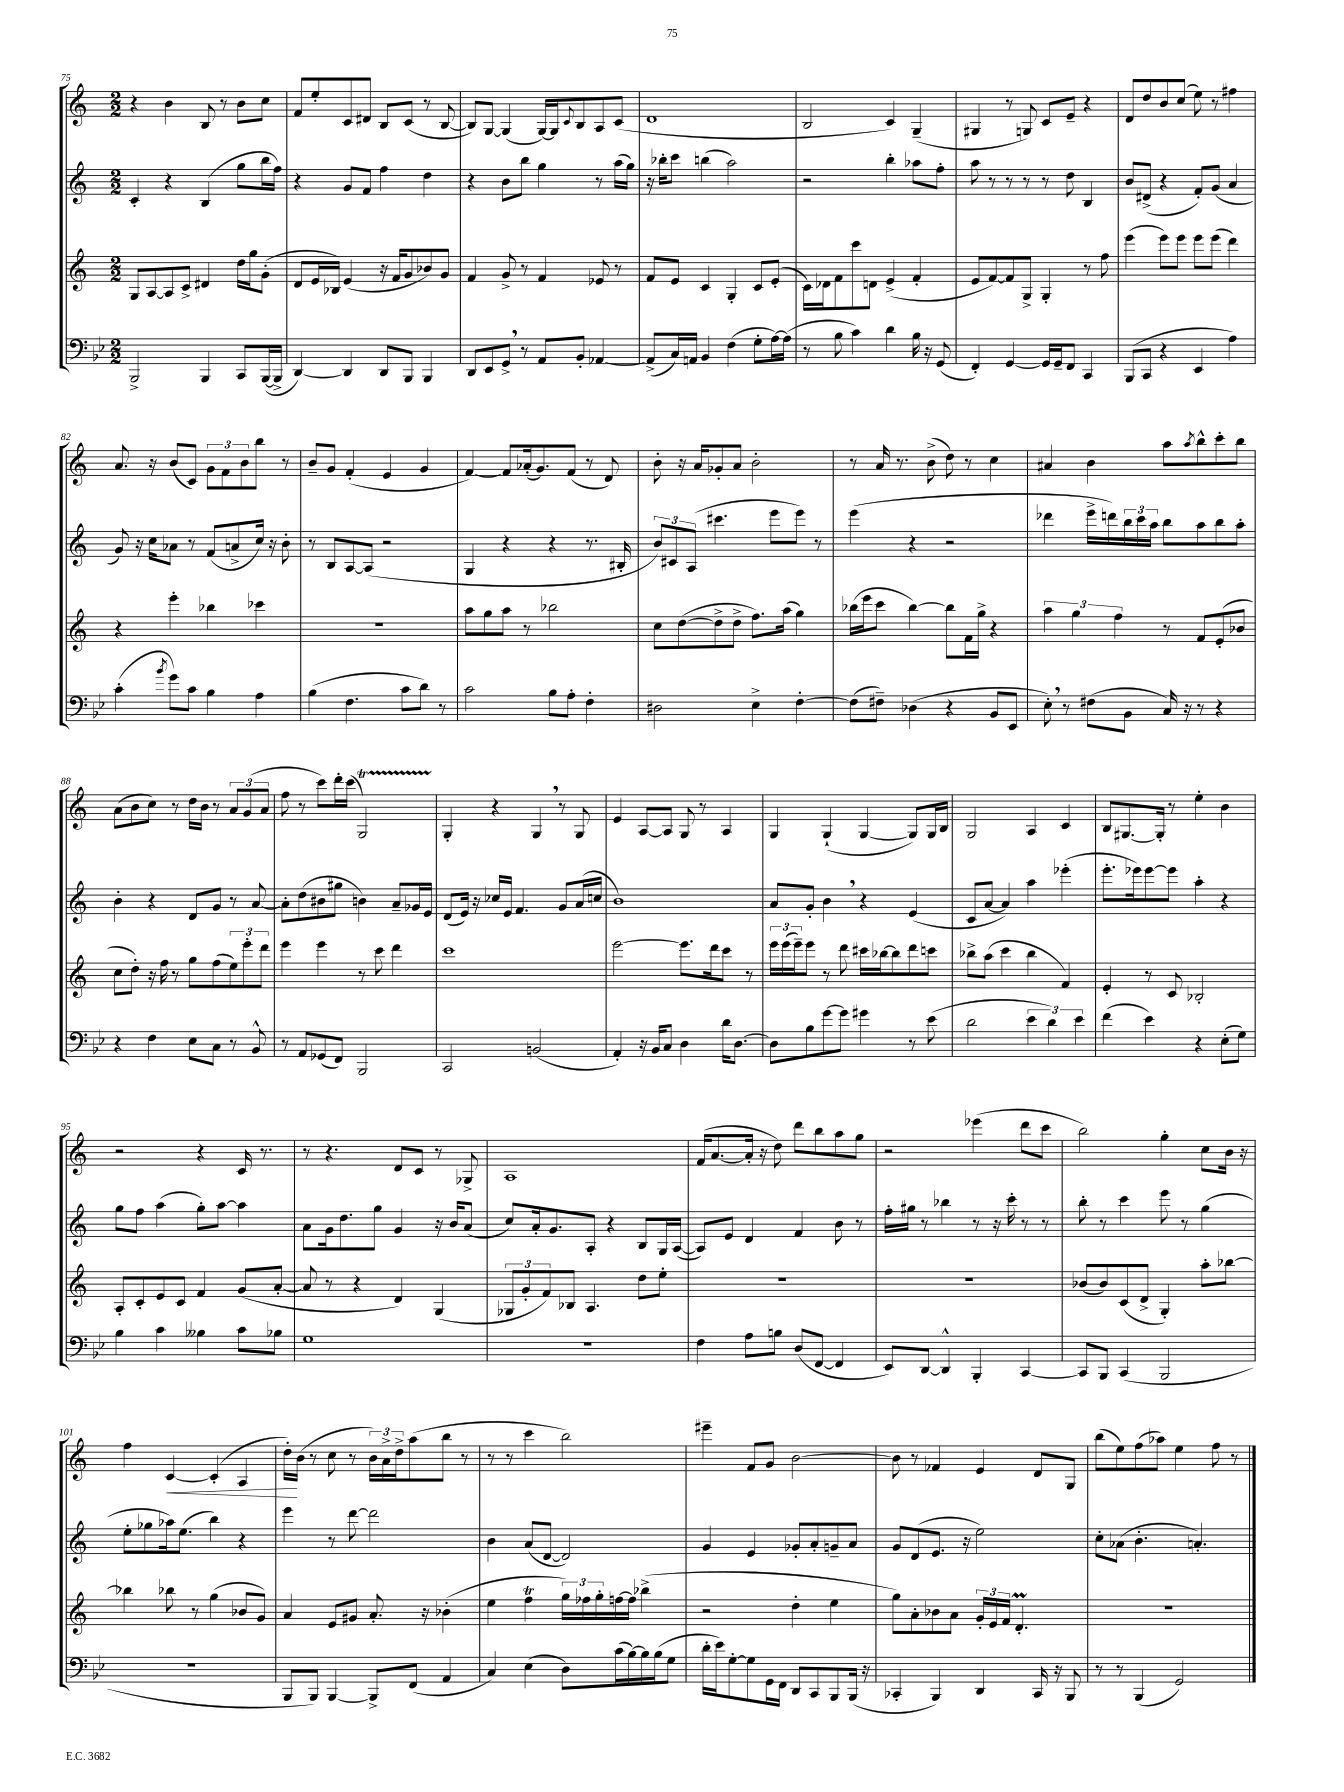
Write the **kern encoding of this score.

**kern	**kern	**kern	**kern
*staff4	*staff3	*staff2	*staff1
*clefF4	*clefG2	*clefG2	*clefG2
*k[b-e-]	*k[]	*k[]	*k[]
*M2/2	*M2/2	*M2/2	*M2/2
2BBB-^/	8G/L	4c'/	4r
.	[8A/	.	.
.	8A/]	4r	4b\
.	8c^/J	.	.
4BBB-/	4d#/	(4B/	8B/
.	.	.	8r
8CC/L	16dd\LL	8gg\L	8b\L
.	16gg\J	.	.
([16BBB-/L	(8g'\J	16bb\L	8cc\J
16BBB-^/]JJ	.	16ff\JJ)	.
=	=	=	=
[4DD/)	8d/L	4r	8f/L
.	16e/L	.	8ee'/
.	16B-/JJ)	.	.
4DD/]	(4e/	8g/L	8c/
.	.	8f/J	8d#/J
8DD/L	16r	4ff\	8B/L
.	16f/LK	.	.
8BBB-/J	8g/	.	(8c/J
4BBB-/	8b-/)	4dd\	8r
.	8g/J	.	[8B/
=	=	=	=
8DD/L	4f/	4r	8B/]L)
8EE-/	.	.	[8G/J
8GG^/J	8g^/	8b\L	(4G/]
8r	8r	8bb\J	.
8AA/L	4f/	4gg\	[16G/LL)
.	.	.	16G/]J
.	.	.	8qqc/
8BB-'/J	.	.	8B/
[4AA-/	8e-/	8r	8A/
.	8r	(16aa\LL	(8c/J
.	.	16gg\JJ)	.
=	=	=	=
(8AA-^/]L	8f/L	16r	1d
.	.	16bb-'\LK	.
16C/L)	8e/J	8ccc\J	.
16AA/JJ	.	.	.
4BB-/	4c/	(4bb\	.
(4F\	4G'/	2aa\)	.
8G'\L	8c/L	.	.
[16A\L)	(8e'/J	.	.
(16A\]JJ	.	.	.
=	=	=	=
8r	16c\LL)	2r	2B/
.	16d-\J	.	.
8B-\	8f\	.	.
4c\)	8ccc\	.	.
.	8d\J	.	.
4d\	(4e^/	4bb'\	4c/)
16B-\	4f'/	8aa-\L	(4G~/
16r	.	.	.
(8GG/	.	8ff'\J	.
=	=	=	=
4FF'/)	8e/L	8aa\	4G#/
.	[8f/)	8r	.
[4GG/	8f/]	8r	8r
.	8G^/J	8r	8G/)
16GG/]LL	4G'/	8r	8c/L
16GG~/J	.	.	.
8FF/J	.	8dd\	8e~/J
4CC/	8r	4B/	4r
.	8ff\	.	.
=	=	=	=
(8BBB-/L	(4eee\	8b/L	8d/L
8CC/J	.	(8d#^/J	8dd/
4r	8eee\L)	4r	8b/
.	8eee\J	.	(8cc/J
4EE-/	8eee\L	8f'/L)	8ee\)
.	(8eee\J	(8g/J	8r
4A\)	4ddd\)	4a/	4ff#\
=	=	=	=
(4c'\	4r	8g/)	8.a/
.	.	16r	.
.	.	16cc\LK	16r
8qb-/	.	.	.
8g\L)	4eee'\	8a-\J	(8b/L
8c\J	.	8r	8c/J)
4B-\	4bb-\	(8f/L	12g\L
.	.	.	12f\
.	.	8a^/	.
.	.	.	12b\
4A\	4ccc-\	16cc/Jk)	8bb\J
.	.	16r	.
.	.	8b'\	8r
=	=	=	=
(4B-\	1r	8r	8b~/L
.	.	8B/L	8g/J
4.F\	.	[8A/	(4f'/
.	.	(8A/]J	.
.	.	2r	4e/
8c\L	.	.	.
8d\J)	.	.	4g/
8r	.	.	.
=	=	=	=
2c\	8aa\L	4G/	[4f/)
.	8gg\	.	.
.	8aa\J	4r	8f/]L
.	8r	.	(16a-'/k
.	.	.	8.g/)
8B-\L	2bb-\	4r	.
8A'\J	.	.	(8f/J
4F'\	.	8.r	8r
.	.	.	8d/)
.	.	16B#'/	.
=	=	=	=
2D#\	8cc\L	12b/L)	8b'\
.	.	12c#/	.
.	([8dd\	.	16r
.	.	(12A/J	.
.	.	.	16a/LK
.	8dd^\]	4.ccc#\	8g-'/
.	8dd^\J	.	8a/J
4E-^\	8.ff\L)	.	2b'\
.	.	8eee\L	.
.	(16aa\Jk	.	.
[4F'\	4gg\)	8eee\J)	.
.	.	8r	.
=	=	=	=
(8F\]L	(16bb-\LL	(4eee\	8r
.	16eee\J	.	.
8F#~\J)	8ccc\J	.	16a/
.	.	.	8.r
(4D-\	[4bb-\)	4r	.
.	.	.	(8b^\
4r	8bb-\]L	2r	8dd\)
.	16f\L	.	8r
.	16gg^\JJ	.	.
8BB-/L	4r	.	4cc\
8EE-/J	.	.	.
=	=	=	=
8E-'\)	6aa\	4ddd-\	4a#/
8r	.	.	.
.	6gg\	.	.
(8F#\L	.	16eee^\LL	4b\
.	.	16ddd\)	.
.	6ff\	.	.
8BB-\J	.	24bb\	.
.	.	24ccc\	.
.	.	24aa\JJ	.
16C/)	8r	8bb\L	8aa\L
16r	.	.	.
.	.	.	8qaa/
8r	8f/L	8aa\	8bb^^\
4r	(8e'/	8bb\	8ccc'\
.	8b-/J	8aa'\J	8bb\J
=	=	=	=
4r	8cc\L	4b'\	(8a\L
.	8dd'\J)	.	8b\
4F\	16r	4r	8cc\J)
.	16ff\	.	.
.	8r	.	8r
8E-\L	8gg\L	8d/L	16dd\LL
.	.	.	16b\JJ
8C\J	(8ff\	8g/J	8r
8r	12ee\)	8r	12a/L
.	12eee'\	.	(12g/
8BB-^^/	.	[8a/	.
.	12ddd\J	.	12a/J
=	=	=	=
8r	4eee\	8a'\]L	8ff\
8AA/L	.	(8dd\	8r
(8GG-/	4eee\	8b#\	8ccc\L)
8FF/J)	.	8gg#\J	16ddd'\L
.	.	.	(16ccc\JJ
2BBB-/	8r	4b\)	2G/)
.	8ccc\	.	.
.	4ddd\	8a~/L	.
.	.	16g-/L	.
.	.	16e/JJ	.
=	=	=	=
2CC/	1ccc	(8d/L	4G'/
.	.	16e/Jk)	.
.	.	16r	.
.	.	16cc-/LL	4r
.	.	16e/JJ	.
.	.	4.f/	.
(2BB/	.	.	4G/
.	.	8g/L	8r
.	.	(16a/L	8G/
.	.	16cc/JJ	.
=	=	=	=
4AA'/)	[2eee\	1b)	4e/
16r	.	.	[8A/L
16BB-/LK	.	.	.
8C/J	.	.	8A/]J
4D\	8.eee\]L	.	8G/
.	.	.	8r
.	16ddd\k	.	.
16d\LK	8ccc\J	.	4A/
[8.D\J	.	.	.
.	8r	.	.
=	=	=	=
8D\]L	24eee\LL	8a/L	4G/
.	(24eee\	.	.
.	24eee~\J)	.	.
8B-\	8eee\J	8g'/J	.
[8g\	8r	4b\	(4G`/
8g\]J	8ddd\	.	.
4g#\	16ccc#\LL	4r	[4G/
.	[16bb-\J	.	.
.	8bb-\]	.	.
8r	8ddd\	(4e/	8G/]L)
(8e-\	8ccc\J	.	16G/L
.	.	.	16B/JJ
=	=	=	=
2d\	8bb-^\L	8c/L	2G/
.	(8aa\J	[8a/J	.
.	4ccc\	4a/])	.
6e-\	4bb-\	4aa\	4A/
6d\)	.	.	.
.	4f/)	(4eee-'\	4c/
6e-\	.	.	.
=	=	=	=
(4f\	4e'/	8.eee'\L	8B/L
.	.	.	[8.G#/
.	.	16eee-\k)	.
4e-\)	8r	[8eee-\	.
.	.	.	16G#'/]Jk
.	8c/	8eee-\]J	8r
4r	2B-'/	4aa'\	4ee'\
(8E-'\L	.	4r	4b\
8G\J)	.	.	.
=	=	=	=
4B-\	8A'/L	8gg\L	2r
.	8c'/	8ff\J	.
4c\	8e/	(4aa\	.
.	8c/J	.	.
4B--\	4f/	8gg'\L)	4r
.	.	[8aa\J	.
8c\L	(8g/L	4aa\]	16c/
.	.	.	8.r
8B-\J	[8a'/J	.	.
=	=	=	=
1G	8a/]	8a\L	8r
.	8r	16g\k	4.r
.	.	8.dd\	.
.	4r	.	.
.	.	8gg\J	.
.	4d/)	4g/	8d/L
.	.	.	8c/J
.	(4G/	16r	8r
.	.	16b/LK	.
.	.	(8a/J	8G-^/
=	=	=	=
1r	12G-/L	8cc/L)	1A
.	12g'/	.	.
.	.	16a'/k	.
.	12f/)	.	.
.	.	8.g/	.
.	8B-/J	.	.
.	4.A/	8A'/J	.
.	.	4r	.
.	8dd\L	8B/L	.
.	8ee'\J	16G/L	.
.	.	([16A/JJ	.
=	=	=	=
4F\	1r	8A/]L)	(16f/LK
.	.	.	[8.a/
.	.	8e/J	.
8A\L	.	4d/	16a'/]Jk
.	.	.	16r
8B\J	.	.	8dd\)
(8D/L	.	4f/	8ddd\L
[8FF/J	.	.	8bb\
4FF/]	.	8b\	8aa\
.	.	8r	8gg\J
=	=	=	=
8EE-/L)	1r	16ff'\LL	2r
.	.	16gg#\JJ	.
[8DD/J	.	8r	.
4DD^^/]	.	4bb-\	.
4BBB-'/	.	8r	(4eee-\
.	.	16r	.
.	.	16ccc'\	.
[4CC/	.	8r	8ddd\L
.	.	8r	8ccc\J
=	=	=	=
8CC/]L	(8b-/L	8bb'\	2bb\)
8BBB-/J	8b-/)	8r	.
(4CC/	(8c/	4ccc\	.
.	8d^/J	.	.
2BBB-/	4G'/)	8eee\	4gg'\
.	.	8r	.
.	8aa'\L	(4gg\	8cc\L
.	[8bb-\J	.	16b\Jk
.	.	.	16r
=	=	=	=
1r	4bb-\]	8ee'\L	4ff\
.	.	8gg-\	.
.	8bb-\	16aa-\k)	[4c/
.	.	(8.ee\J	.
.	8r	.	.
.	(4gg\	4bb\)	(4c'/]
.	8b-/L	4r	4A/
.	8g/J)	.	.
=	=	=	=
8BBB-/L	4a/	4eee\	16dd'\LL)
.	.	.	(16b\JJ
8BBB-/J)	.	.	8r
[4BBB-/	8e/L	8r	8cc\
.	8g#/J	[8ddd\	8r
8BBB-^/]L	8.a'/	2ddd\]	24b\LL)
.	.	.	24a^\
.	.	.	24dd^\J
(8FF/J	.	.	(8aa\
.	16r	.	.
4AA/	(4b-'\	.	8bb\J
.	.	.	8r
=	=	=	=
4C/)	4ee\	4b\	8r
.	.	.	8r
(4E-\	4ff\	(8a/L	4ccc\
.	.	[8d/J	.
8D\L)	24gg\LL)	2d/])	2bb\)
.	24ff-\	.	.
.	24gg'\	.	.
(16c\L	[16ff\	.	.
[16B-\)	16ff\]JJ	.	.
16B-\]	(4bb-^\	.	.
(16B-\J	.	.	.
8G\J	.	.	.
=	=	=	=
16d'\LL	2r	4g/	4eee#~\
16e-\J)	.	.	.
[8G'\	.	.	.
8G\]	.	4e/	8f/L
16GG\L	.	.	8g/J
16FF\JJ	.	.	.
8DD/L	4dd'\	8g-'/L	[2b\
8CC/	.	8a'/	.
8BBB-/	4ee\	8g~/	.
(16BBB-/Jk	.	8a/J	.
16r	.	.	.
=	=	=	=
4CC-'/	8gg\L)	8g/L	8b\]
.	8a'\	(8d/	8r
4BBB-/)	8b-\	8.e/J	4f-/
.	8a\J	.	.
.	.	16r	.
4DD/	24g'/LL	2ee\)	4e/
.	24e/	.	.
.	24f/JJ	.	.
.	4.d'/	.	.
16CC-/	.	.	8d/L
16r	.	.	.
8BBB-/	.	.	8G/J
=	=	=	=
8r	1r	8cc'\L	(8bb\L
8r	.	(8a-\J	8ee\)
(4BBB-/	.	4.b'\	(8ff\
.	.	.	8aa-\J)
2GG/)	.	.	4ee\
.	.	4.a'/)	.
.	.	.	8ff\
.	.	.	8r
==	==	==	==
*-	*-	*-	*-
